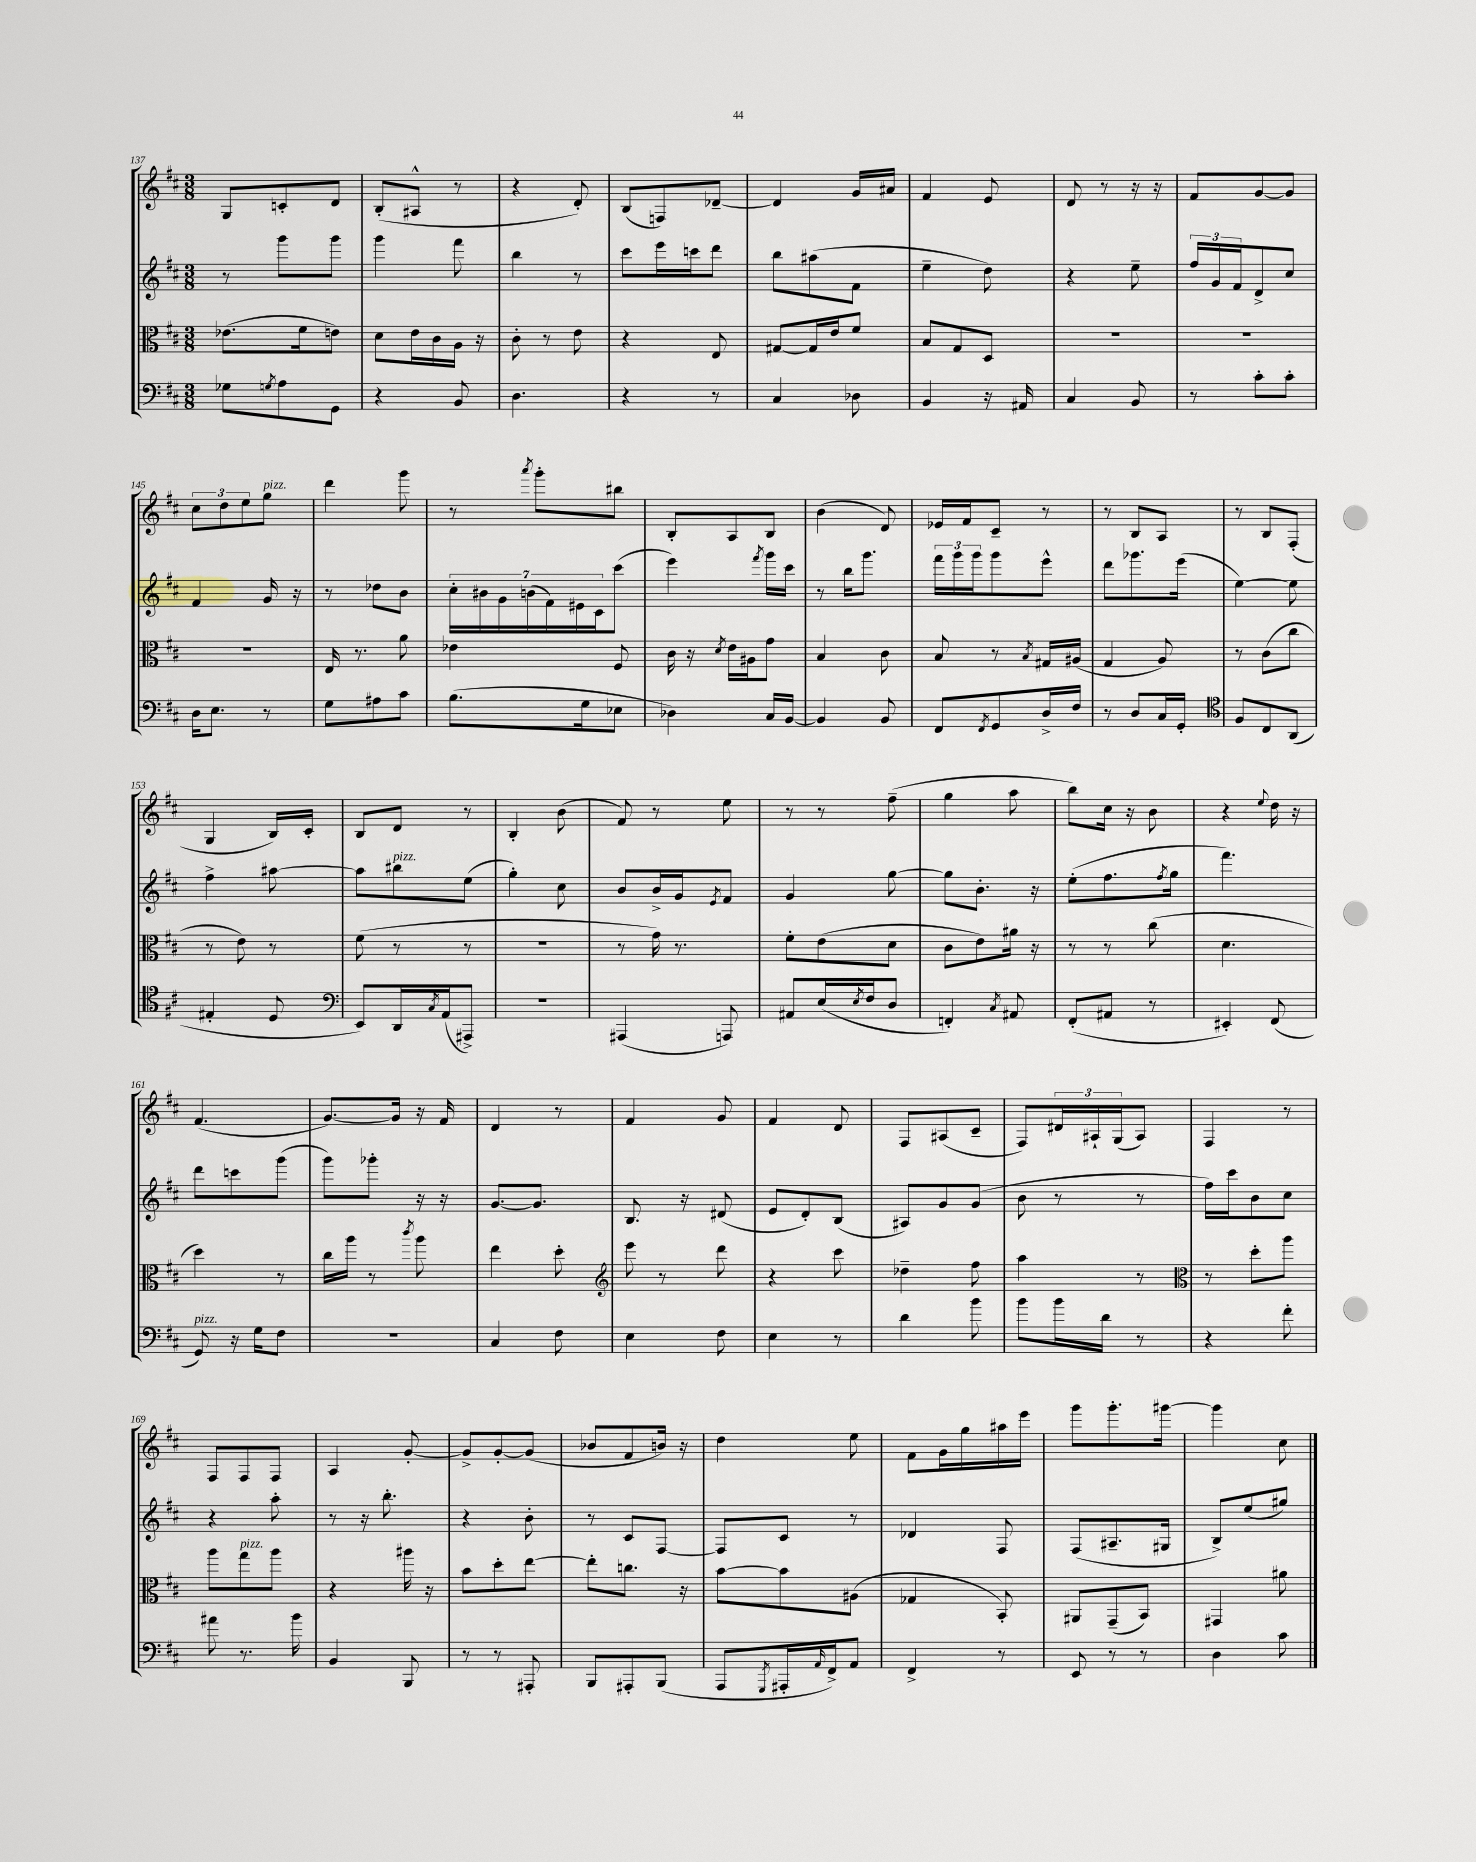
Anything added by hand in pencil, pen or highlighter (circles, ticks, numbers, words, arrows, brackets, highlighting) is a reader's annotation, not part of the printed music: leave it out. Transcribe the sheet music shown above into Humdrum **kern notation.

**kern	**kern	**kern	**kern
*part4	*part3	*part2	*part1
*staff4	*staff3	*staff2	*staff1
*clefF4	*clefC3	*clefG2	*clefG2
*k[f#c#]	*k[f#c#]	*k[f#c#]	*k[f#c#]
*M3/8	*M3/8	*M3/8	*M3/8
=137	=137	=137	=137
8G-X\L	(8.e-X\L	8r	8G/L
8qGn/	.	.	.
8A\	.	8ggg\L	8cn'/
.	16f#\k	.	.
8GG\J	8en\J)	8ggg\J	8d/J
=138	=138	=138	=138
4r	8d\L	4ggg\	(8B'/L
.	16e\L	.	8A#X^^/J
.	16c#\	.	.
8BB/	16A\JJ	8fff#\	8r
.	16r	.	.
=139	=139	=139	=139
4.D\	8c#'\	4bb\	4r
.	8r	.	.
.	8e\	8r	8d'/)
=140	=140	=140	=140
4r	4r	8ccc#\L	(8B/L
.	.	16eee\L	8Fn/)
.	.	16cccn\J	.
8r	8E/	8ddd\J	[8d-X~/J
=141	=141	=141	=141
4C#/	[8G#X/L	8bb\L	4d-/]
.	16G#/L]	(8aa#X\	.
.	16e/J	.	.
8D-X\	8f#/J	8f#\J	16g/LL
.	.	.	16a#X/JJ
=142	=142	=142	=142
4BB/	8B/L	4ee~\	4f#/
.	8G/	.	.
16r	8D/J	8dd\)	8e/
16AA#X/	.	.	.
=143	=143	=143	=143
4C#/	4.r	4r	8d/
.	.	.	8r
8BB/	.	8ee~\	16r
.	.	.	16r
=144	=144	=144	=144
8r	4.r	24ff#/LL	8f#/L
.	.	24g/	.
.	.	24f#/J	.
8c#'\L	.	8d^/	[8g/
8c#'\J	.	8cc#/J	8g/J]
!!LO:LB:g=z
=145	=145	=145	=145
16D\KL	4.r	4f#/	12cc#\L
8.E\J	.	.	.
.	.	.	12dd\
.	.	.	12ee\
!	!	!	!LO:TX:a:i:t=pizz.
8r	.	16g/	8gg\J
.	.	16r	.
=146	=146	=146	=146
8G\L	16E/	8r	4ddd\
.	8.r	.	.
8A#X\	.	8dd-X\L	.
8c#\J	8a\	8b\J	8ggg\
=147	=147	=147	=147
(8.B\L	4e-X\	28cc#'\LL	8r
.	.	28b#X\	.
.	.	28g\	.
.	.	(28bn\	.
.	.	.	8qaaa/
.	.	.	8ggg'\L
.	.	28f#\)	.
.	.	28e#X\	.
16G\k	.	.	.
.	.	28c#\J	.
8E-X\J	8F#/	(8ccc#\J	8bb#X\J
=148	=148	=148	=148
4D-X\)	16c#\	4eee\)	8B'/L
.	16r	.	.
.	8qd/	.	.
.	16e\LL	.	8A/
.	16A#X\J	.	.
.	.	8qfff#/	.
16C#/LL	8g\J	16ggg\LL	8B/J
[16BB/JJ	.	16ccc#\JJ	.
=149	=149	=149	=149
4BB/]	4B/	8r	(4b\
.	.	16bb\KL	.
.	.	8.ggg\J	.
8BB/	8c#\	.	8d/)
=150	=150	=150	=150
8FF#/L	8B/	24fff#\LL	16e-X/LL
.	.	24ggg\	.
.	.	.	16f#/J
.	.	24ggg\J	.
8qFF#/	.	.	.
8GG/	8r	8ggg\	8c#~/J
.	8qB/	.	.
16D^/L	16G#X/LL	8eee^^\J	8r
16F#/JJ	(16A#X/JJ	.	.
=151	=151	=151	=151
8r	4G/	8ddd\L	8r
8D/L	.	8.ggg-X\	8B/L
16C#/L	8A/)	.	8A/J
16GG'/JJ	.	(16eee\Jk	.
=152	=152	=152	=152
*clefC4	*	*	*
8F#/L	8r	[4ee\)	8r
8C#/	(8c#\L	.	8B/L
(8AA/J	8cc#\J	8ee\]	(8F#'/J
!!LO:LB:g=z
=153	=153	=153	=153
4E#X'/	8r	4ff#^\	4G/
.	8e\)	.	.
8D/	8r	[8aa#X\	16B/LL)
.	.	.	16c#'/JJ
=154	=154	=154	=154
*clefF4	*	*	*
8EE/L)	(8f#\	8aa#\L]	8B/L
!	!	!LO:TX:a:i:t=pizz.	!
16DD/L	8r	8bb#X\	8d/J
8qC#/	.	.	.
(16AA/J	.	.	.
8AAA#X^/J)	8r	(8ee\J	8r
=155	=155	=155	=155
4.r	4.r	4gg'\)	4B'/
.	.	8cc#\	(8b\
=156	=156	=156	=156
(4AAA#X/	8r	8b/L	8f#/)
.	16g\)	16b^/L	8r
.	8.r	16g/J	.
.	.	8qe/	.
8AAAn/)	.	8f#/J	8ee\
=157	=157	=157	=157
8AA#X/L	8f#'\L	4g/	8r
(16E/L	(8e\	.	8r
8qE/	.	.	.
16F#/J	.	.	.
8D/J	8d\J	[8gg\	(8ff#~\
=158	=158	=158	=158
4FFn'/)	8c#\L	8gg\L]	4gg\
.	8e\)	8.b'\J	.
8qC#/	.	.	.
8AA#X/	16a#X\Jk	.	8aa\
.	16r	16r	.
=159	=159	=159	=159
(8FF#'/L	8r	(8ee'\L	8bb\L)
8AA#X/J	8r	8.ff#\	16cc#\Jk
.	.	.	16r
8r	(8cc#\	.	8b\
.	.	8qff#/	.
.	.	16gg\Jk	.
=160	=160	=160	=160
4EE#X'/)	4.d\	4.fff#\)	4r
.	.	.	8qqee/
(8FF#/	.	.	16dd\
.	.	.	16r
!!LO:LB:g=z
=161	=161	=161	=161
!LO:TX:a:i:t=pizz.	!	!	!
8GG/)	4dd\)	8ddd\L	(4.f#/
16r	.	8cccn\	.
16G\KL	.	.	.
8F#\J	8r	(8ggg\J	.
=162	=162	=162	=162
4.r	16cc#\LL	8ggg\L)	[8.g/L)
.	16aa\JJ	.	.
.	8r	8ggg-X'\J	.
.	.	.	16g/Jk]
.	8qccc#/	.	.
.	8aa\	16r	16r
.	.	16r	16f#/
=163	=163	=163	=163
4C#/	4ee\	[8.g/L	4d/
.	.	8.g/J]	.
8F#\	8dd'\	.	8r
=164	=164	=164	=164
*	*clefG2	*	*
4E\	8eee\	8.B/	4f#/
.	8r	.	.
.	.	16r	.
8F#\	8ddd\	(8d#X/	8g/
=165	=165	=165	=165
4E\	4r	8e/L	4f#/
.	.	8d'/)	.
8r	8ccc#\	(8B/J	8d/
=166	=166	=166	=166
4d\	4dd-X~\	8A#X/L)	8F#/L
.	.	8g/	(8A#X/
8b\	8ff#\	(8g/J	8c#~/J
=167	=167	=167	=167
8b\L	4aa\	8b\	8F#/L)
16b\L	.	8r	24d#X/L
.	.	.	24A#X`/
16d\JJ	.	.	.
.	.	.	(24G/J
8r	8r	8r	8A#/J)
=168	=168	=168	=168
*	*clefC3	*	*
4r	8r	16ff#\LL)	4F#/
.	.	16ccc#\J	.
.	8dd'\L	8b\	.
8f#'\	8aa\J	8cc#\J	8r
!!LO:LB:g=z
=169	=169	=169	=169
8a#X\	8aa\L	4r	8F#/L
!	!LO:TX:a:i:t=pizz.	!	!
8.r	8gg\	.	8F#/
.	8aa\J	8aa'\	8F#/J
16b\	.	.	.
=170	=170	=170	=170
4BB/	4r	8r	4A/
.	.	16r	.
.	.	8.bb'\	.
8BBB/	16aa#X\	.	[8g'/
.	16r	.	.
=171	=171	=171	=171
8r	8b\L	4r	8g^/L]
8r	8dd'\	.	[8g'/
8AAA#X'/	[8ee\J	8b'\	(8g/J]
=172	=172	=172	=172
8BBB/L	8ee'\L]	8r	8b-X/L
8AAA#X'/	8.ccn\J	8c#/L	8f#/
(8BBB/J	.	[8F#/J	16bn/Jk)
.	16r	.	16r
=173	=173	=173	=173
8AAA/L	[8b\L	8F#/L]	4dd\
8qGGG/	.	.	.
16AAA#X'/L	8b\]	8c#/J	.
16qqAA/	.	.	.
16FF#^/J)	.	.	.
8AA/J	(8A#X\J	8r	8ee\
=174	=174	=174	=174
4FF#^/	4G-X/	4d-X/	8f#\L
.	.	.	16g\L
.	.	.	16gg\
8r	8BB'/)	8F#/	16aa#X\
.	.	.	16eee\JJ
=175	=175	=175	=175
8EE/	8AA#X/L	(8F#/L	8ggg\L
8r	(8GG~/	8.A#X~/	8.ggg'\
8r	8BB/J)	.	.
.	.	16G#X/Jk	[16ggg#X\Jk
=176	=176	=176	=176
4D\	4GG#X/	8B^/L)	4ggg#\]
.	.	(8ee/	.
8c#\	8a#X\	8gg#X/J)	8cc#\
==	==	==	==
*-	*-	*-	*-
